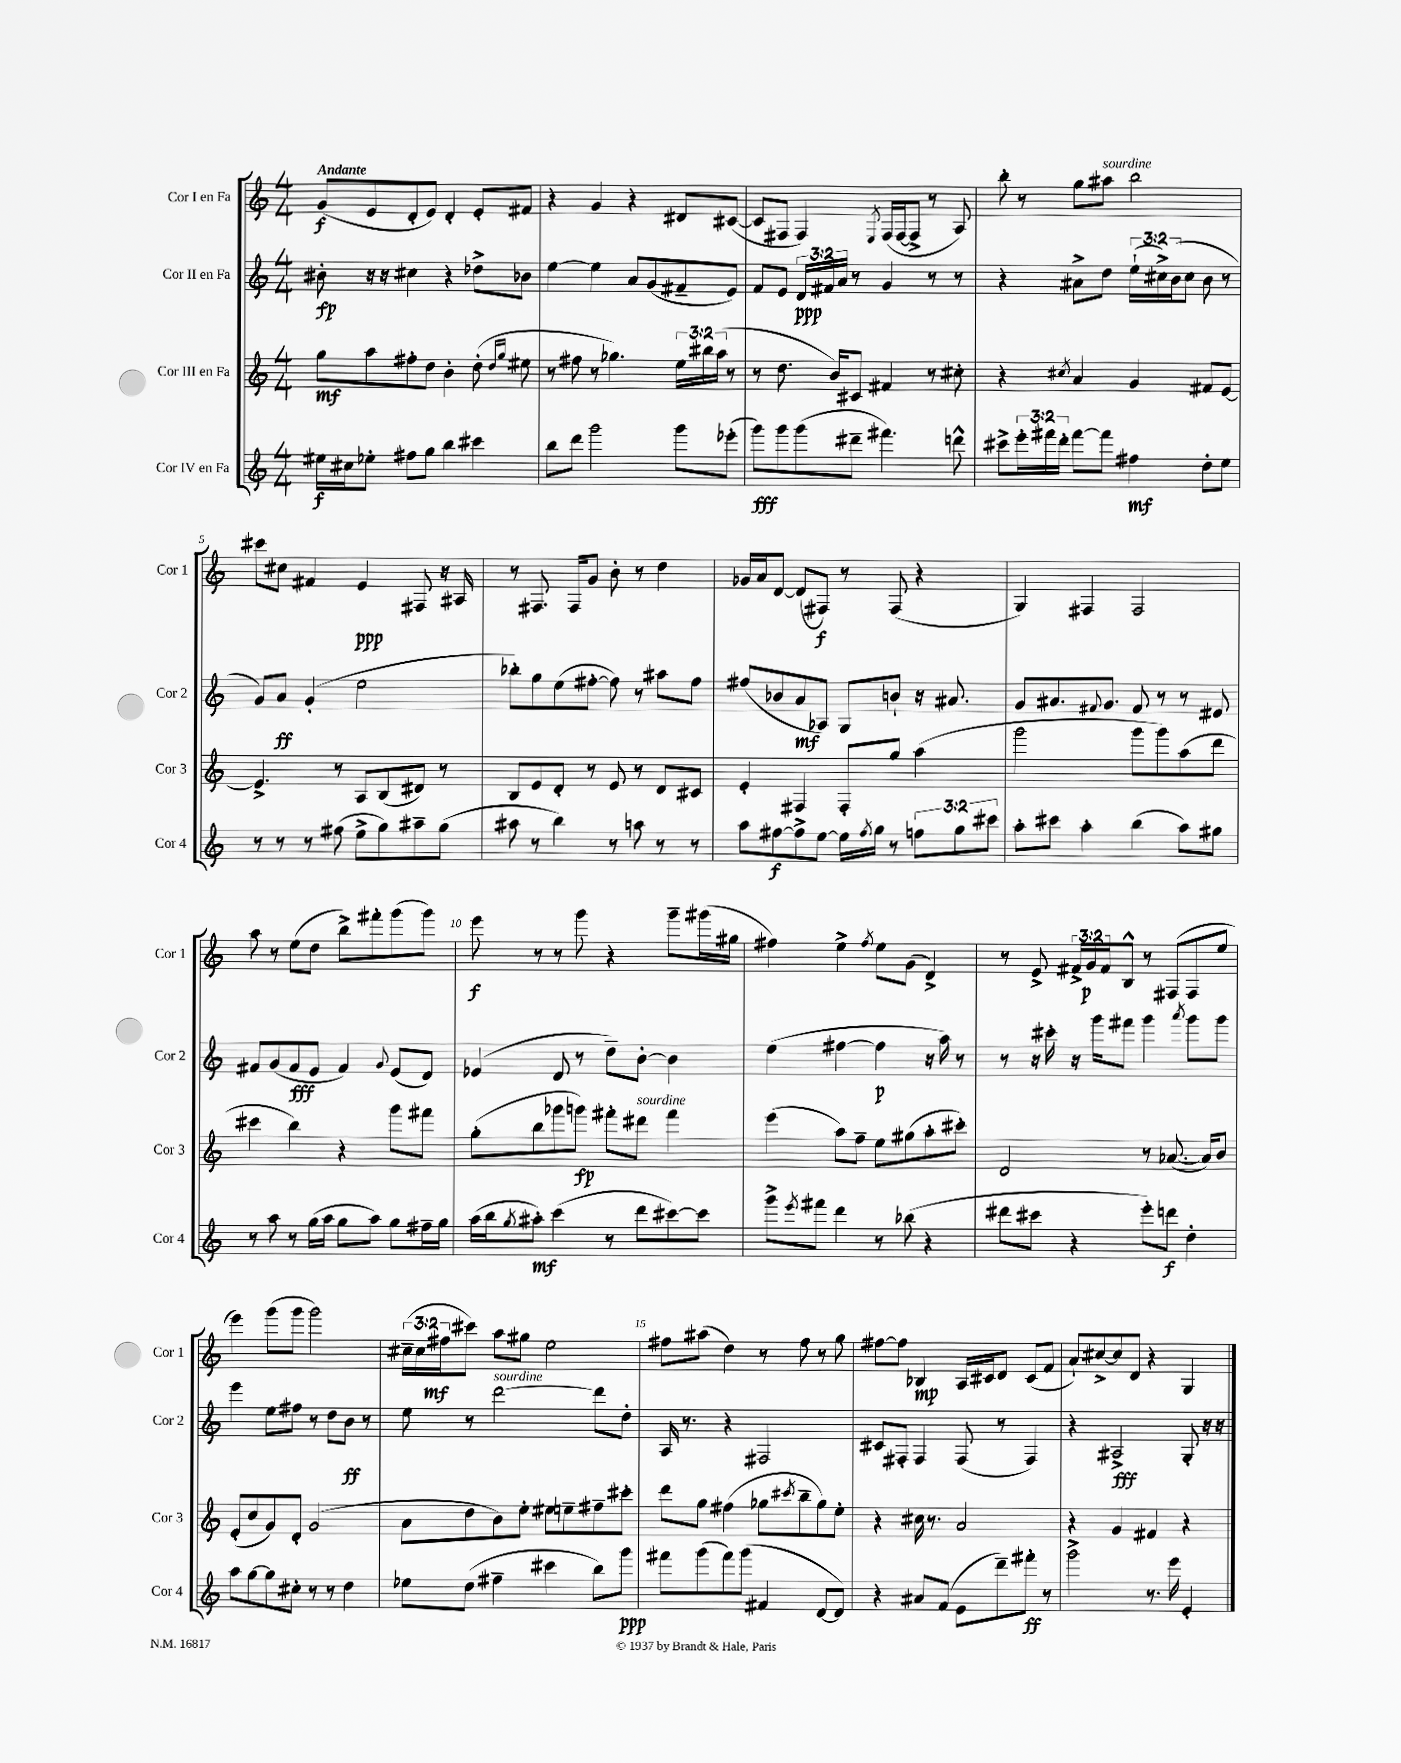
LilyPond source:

<<
\new StaffGroup <<
\new Staff = "s0" \with { instrumentName = "Cor I en Fa" shortInstrumentName = "Cor 1" } {
    \clef treble \key c \major \numericTimeSignature \time 4/4 \override Staff.TupletNumber.text = #tuplet-number::calc-fraction-text \tempo "Andante"
    g'8\f( e'8 d'8-. e'8) d'4-. e'8-. fis'8 |
    r4 g'4 r4 dis'8 cis'8~( |
    cis'8 fis8 fis4) \acciaccatura { e8 } fis16( fis16~ fis8-> r8 a8) |
    b''8-. r8 g''8 ais''8^\markup { \italic "sourdine" } b''2 |
    cis'''8 cis''8 fis'4 e'4\ppp fis8 r16 ais16 |
    r8 fis8. fis16 g'8 b'8-. r8 d''4 |
    ges'16 a'16 d'8~ d'8( fis8\f) r8 fis8( r4 |
    g4) fis4 fis2 |
    a''8 r8 e''8( d''8 b''8->) fis'''8-. g'''8( g'''8) |
    e'''8\f r8 r8 g'''8 r4 g'''8-- gis'''16( gis''16 |
    fis''4) e''4-> \acciaccatura { fis''8 } e''8 g'8( d'4->) |
    r8 e'8-> \tuplet 3/2 { fis'16-> g'16\p fis'16 } b8-^ r8 fis8( fis8 e''8 |
    e'''4) g'''8( g'''8 g'''2) |
    \tuplet 3/2 { cis''16--( cis''16 fis''16\mf } cis'''8) a''8 gis''8 e''2 |
    fis''8 ais''8( d''4) r8 fis''8 r8 g''8 |
    fis''8~ fis''8 bes4\mp a16 cis'16 d'8 cis'8( f'8 |
    a'8-!) cis''8~-> cis''8 d'8 r4 g4 \bar "|." |
}
\new Staff = "s1" \with { instrumentName = "Cor II en Fa" shortInstrumentName = "Cor 2" } {
    \clef treble \key c \major \numericTimeSignature \time 4/4 \override Staff.TupletNumber.text = #tuplet-number::calc-fraction-text
    bis'8-.\fp r16 r16 cis''4 r4 des''8-> bes'8 |
    e''4~ e''4 a'8 g'8( fis'8-- e'8) |
    f'8 e'8 \tuplet 3/2 { d'16\ppp fis'16 a'16 } r8 g'4 r8 r8 |
    r4 ais'8-> d''8 \tuplet 3/2 { e''16-!( cis''16->) b'16( } cis''8 b'8 r8 |
    g'8) a'8\ff g'4-.( e''2 |
    bes''8-.) g''8 e''8( fis''8~-. fis''8) r8 ais''8 fis''8 |
    fis''8( bes'8 a'8\mf aes8) g8 b'8-! r16 ais'8. |
    g'8 ais'8. \appoggiatura { fis'8 } g'8. fis'8 r8 r8 eis'8 |
    fis'8 g'8( fis'8\fff e'8 fis'4) \appoggiatura { g'8 } e'8( d'8) |
    ees'4( d'8 r8 d''8--) b'8~-. b'4 |
    e''4( fis''4~ fis''4\p r16 a''16) r8 |
    r8 r16 cis'''16-. r16 g'''16 fis'''8 g'''4 \acciaccatura { a'''8 } g'''8 g'''8 |
    e'''4 e''8 fis''8 r8 d''8 b'8\ff r8 |
    e''8 r8 d'''2~^\markup { \italic "sourdine" } d'''8 d''8-. |
    a16 r8. r4 fis2 |
    cis'8 fis8-. fis4 fis8( r8 fis4) |
    r4 ais2->\fff g8-. r16 r16 \bar "|." |
}
\new Staff = "s2" \with { instrumentName = "Cor III en Fa" shortInstrumentName = "Cor 3" } {
    \clef treble \key c \major \numericTimeSignature \time 4/4 \override Staff.TupletNumber.text = #tuplet-number::calc-fraction-text
    g''8\mf a''8 fis''8-. d''8 b'4-. d''8-.( \grace { d''16 g''16 } eis''8 |
    r8 fis''8 r8 ges''4.) \tuplet 3/2 { e''16 bis''16 a''16( } r8 |
    r8 d''8. b'16) cis'8 fis'4 r8 cis''8-. |
    r4 \acciaccatura { cis''8 } a'4 g'4 fis'8 e'8~ |
    e'4.-> r8 a8 b8( dis'8) r8 |
    b8 e'8 d'8-. r8 e'8 r8 d'8 cis'8 |
    e'4-. fis4 fis8-. g''8 a''4( |
    g'''2 g'''8 g'''8) a''8( d'''8 |
    cis'''4 b''4) r4 g'''8 fis'''8 |
    g''8-.( b''8 ges'''8 g'''8\fp) fis'''8-. dis'''8^\markup { \italic "sourdine" } fis'''4 |
    e'''4( a''8) f''8-- e''8 gis''8( a''8-. cis'''8-.) |
    d'2 r8 aes'8.~( aes'16) b'8 |
    e'8-.( c''8 g'8) d'8-. g'2( |
    a'8 d''8 b'8) e''8-. eis''8 e''8-- fis''8-- cis'''8-. |
    d'''8 g''8 fis''4( ges''8 \acciaccatura { cis'''8 } b''8-- ges''8) e''8-. |
    r4 cis''16 r8. a'2 |
    r4 g'4 fis'4 r4 \bar "|." |
}
\new Staff = "s3" \with { instrumentName = "Cor IV en Fa" shortInstrumentName = "Cor 4" } {
    \clef treble \key c \major \numericTimeSignature \time 4/4 \override Staff.TupletNumber.text = #tuplet-number::calc-fraction-text
    eis''16\f cis''16 ees''8-. fis''8 g''8 b''4 cis'''4 |
    b''8 d'''8 g'''2 g'''8 ees'''8-.( |
    g'''8\fff) g'''8 g'''8( dis'''8-- fis'''4.) d'''8-^ |
    cis'''8-> \tuplet 3/2 { e'''16-. fis'''16 d'''16-. } fis'''8~ fis'''8 fis''4\mf d''8-. e''8 |
    r8 r8 r8 fis''8( e''8-> g''8) ais''8-- g''8( |
    ais''8 r8 b''4) r8 a''8 r8 r8 |
    a''8 fis''8~\f fis''8-> e''8~ e''16 \acciaccatura { fis''8 } g''16 r8 \tuplet 3/2 { f''8 g''8 cis'''8 } |
    a''8-. cis'''8 a''4-. b''4( a''8) gis''8 |
    r8 a''8 r8 g''16( a''16 g''8 a''8) g''8 fis''16-- g''16 |
    a''16( b''16 \acciaccatura { g''8 } ais''8-.\mf) c'''4( r8 d'''8 cis'''8~) cis'''8 |
    g'''8-> \acciaccatura { e'''8 } fis'''8 d'''4 r8 bes''8( r4 |
    dis'''8 cis'''8 r4 e'''8-.) d'''8\f d''4-. |
    a''8 g''8~ g''8 cis''8-. r8 r8 d''4 |
    ees''8 d''8( fis''4-- cis'''4 b''8) g'''8\ppp |
    fis'''8 g'''8( fis'''8) g'''8( fis'4 d'8~ d'8) |
    r4 ais'8 f'8( e'8 d'''8--) fis'''8-.\ff r8 |
    g'''2-> r8. e'''16 e'4-. \bar "|." |
}
>>
>>
\layout { \context { \Score \override BarNumber.break-visibility = ##(#f #t #t) barNumberVisibility = #(every-nth-bar-number-visible 5) } }
